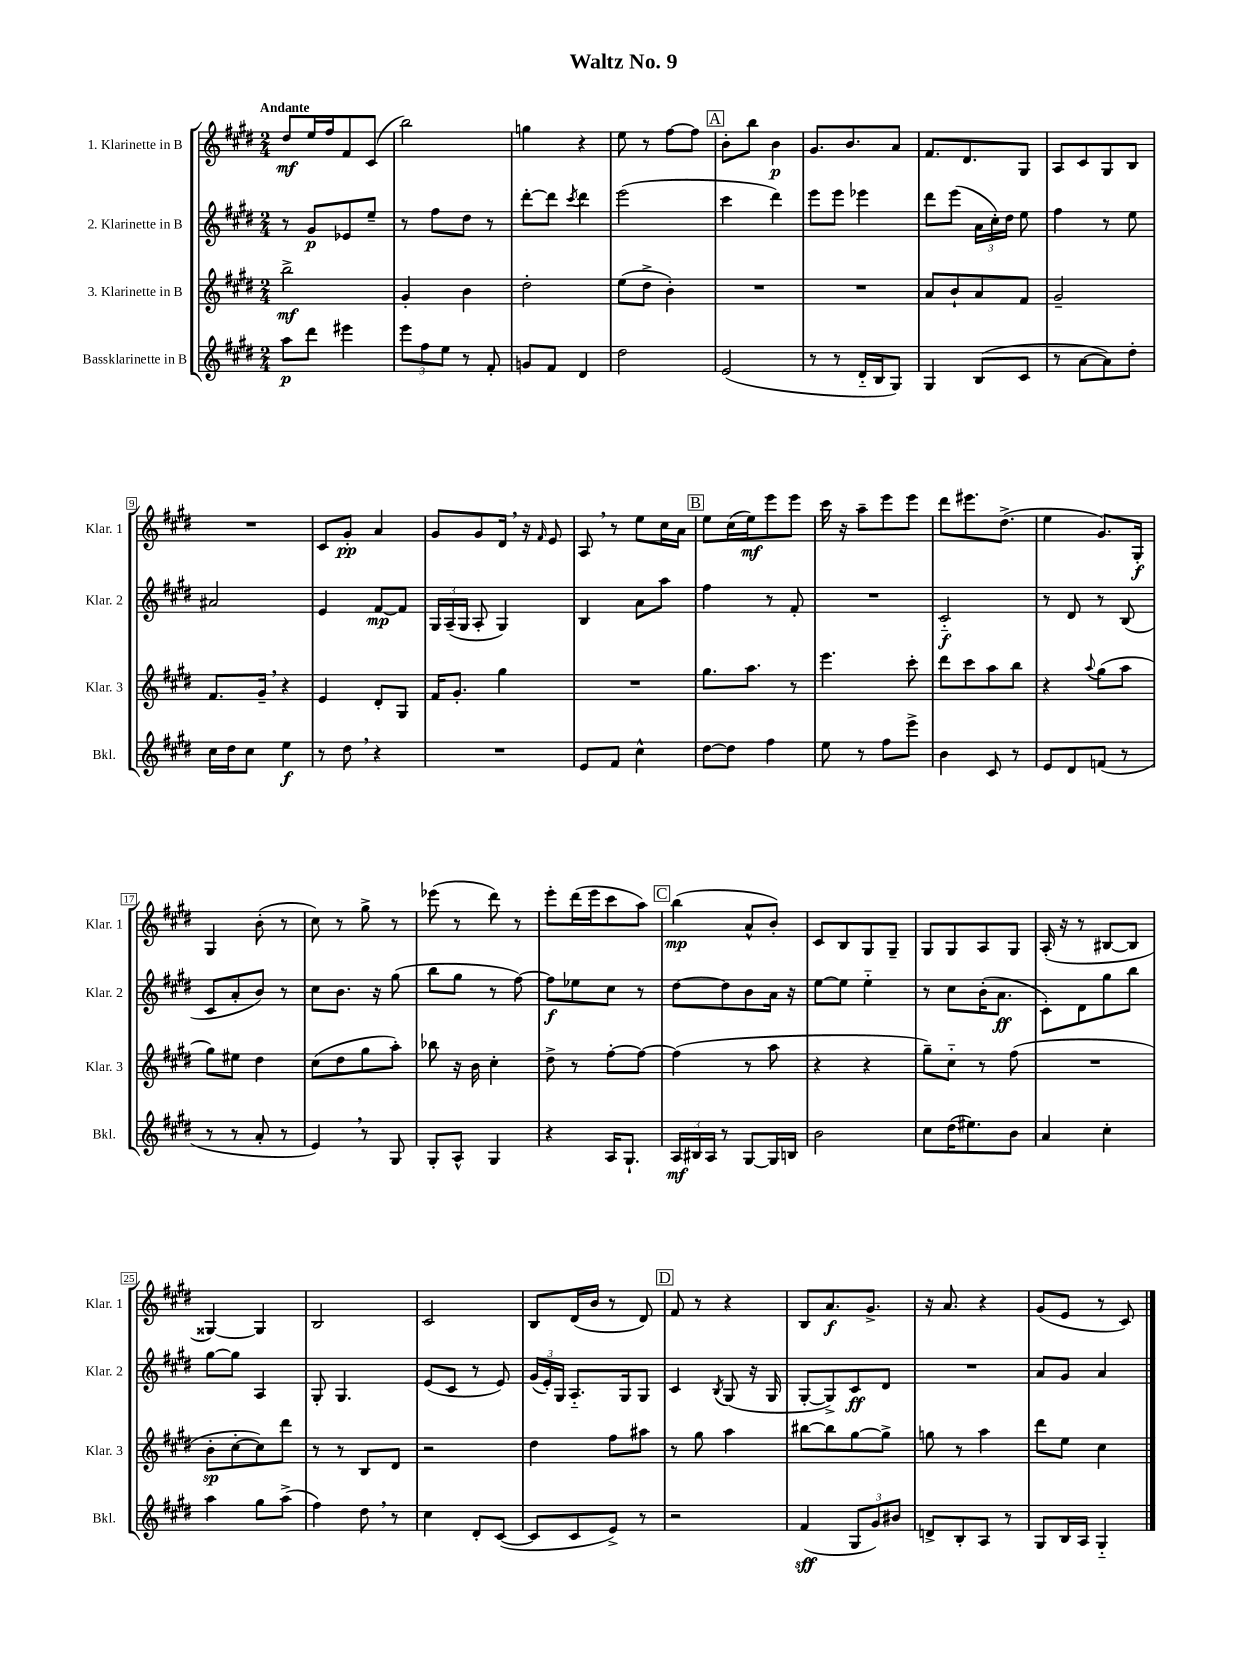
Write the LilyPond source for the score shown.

\header { title = "Waltz No. 9" }
<<
\new StaffGroup <<
\new Staff = "s0" \with { instrumentName = "1. Klarinette in B" shortInstrumentName = "Klar. 1" } {
    \clef treble \key e \major \numericTimeSignature \time 2/4 \tempo "Andante"
    \autoBeamOff dis''8[\mf e''16 fis''16 fis'8 cis'8]( |
    b''2) |
    g''4 r4 |
    e''8 r8 fis''8[~ fis''8] |
    \mark \markup { \box "A" } b'8[-. b''8] b'4\p |
    gis'8.[ b'8. a'8] |
    fis'8.[ dis'8. gis8] |
    a8[ cis'8 gis8 b8] |
    R2 |
    cis'8[ gis'8]-.\pp a'4 |
    gis'8[ gis'8 dis'16] \breathe r16 \grace { fis'16 } e'8 |
    a8 \breathe r8 e''8[ cis''16 a'16] |
    \mark \markup { \box "B" } e''8[ cis''16( e''16\mf) e'''8 e'''8] |
    cis'''16 r16 a''8[-- e'''8 e'''8] |
    dis'''8[ eis'''8. dis''8.]->( |
    e''4 gis'8.[) gis16]-.\f |
    gis4 b'8-.( r8 |
    cis''8) r8 gis''8-> r8 |
    ees'''8( r8 dis'''8) r8 |
    e'''8[-. dis'''16( e'''16 cis'''8 a''8]) |
    \mark \markup { \box "C" } b''4\mp( a'8[-^ b'8]-.) |
    cis'8[ b8 gis8 gis8]-- |
    gis8[ gis8 a8 gis8] |
    a16-.( r16 r8 bis8[~ bis8] |
    gisis4~) gisis4 |
    b2 |
    cis'2 |
    b8[ dis'16( b'16] r8 dis'8) |
    \mark \markup { \box "D" } fis'8 r8 r4 |
    b8[ a'8.\f gis'8.]-> |
    r16 a'8. r4 |
    gis'8[( e'8] r8 cis'8) \bar "|." |
}
\new Staff = "s1" \with { instrumentName = "2. Klarinette in B" shortInstrumentName = "Klar. 2" } {
    \clef treble \key e \major \numericTimeSignature \time 2/4
    \autoBeamOff r8 gis'8[\p ees'8 e''8]-- |
    r8 fis''8[ dis''8] r8 |
    dis'''8[~-. dis'''8] \acciaccatura { cis'''8 } dis'''4 |
    e'''2( |
    \mark \markup { \box "A" } cis'''4 dis'''4) |
    e'''8[ e'''8] ees'''4 |
    dis'''8[ e'''8]( \tuplet 3/2 { a'16[ cis''16-.) dis''16] } e''8 |
    fis''4 r8 e''8 |
    ais'2 |
    e'4 fis'8[~\mp fis'8] |
    \tuplet 3/2 { gis16[ a16--( gis16] } a8-. gis4) |
    b4 a'8[ a''8] |
    \mark \markup { \box "B" } fis''4 r8 fis'8-. |
    R2 |
    cis'2-_\f |
    r8 dis'8 r8 b8( |
    cis'8[ a'8-. b'8]) r8 |
    cis''8[ b'8.] r16 gis''8( |
    b''8[ gis''8] r8 fis''8~) |
    fis''8[\f ees''8 cis''8] r8 |
    \mark \markup { \box "C" } dis''8[~ dis''8 b'8 a'16] r16 |
    e''8[~ e''8] e''4-_ |
    r8 cis''8[ b'16-.( a'8.]\ff |
    cis'8[-.) dis'8 gis''8 b''8] |
    gis''8[~ gis''8] a4 |
    gis8-. gis4. |
    e'8[( cis'8] r8 e'8) |
    \tuplet 3/2 { gis'16[( e'16-.) gis16] } a8.[-_ gis16 gis8] |
    \mark \markup { \box "D" } cis'4 \acciaccatura { b8 } gis8( r16 gis16 |
    gis8[~-. gis8->) cis'8\ff dis'8] |
    R2 |
    a'8[ gis'8] a'4 \bar "|." |
}
\new Staff = "s2" \with { instrumentName = "3. Klarinette in B" shortInstrumentName = "Klar. 3" } {
    \clef treble \key e \major \numericTimeSignature \time 2/4
    \autoBeamOff b''2->\mf |
    gis'4-. b'4 |
    dis''2-. |
    e''8[( dis''8]-> b'4-.) |
    \mark \markup { \box "A" } R2 |
    R2 |
    a'8[ b'8-! a'8 fis'8] |
    gis'2-- |
    fis'8.[ gis'16]-- \breathe r4 |
    e'4 dis'8[-. gis8] |
    fis'16[ gis'8.]-. gis''4 |
    R2 |
    \mark \markup { \box "B" } gis''8.[ a''8.] r8 |
    e'''4. cis'''8-. |
    dis'''8[ cis'''8 a''8 b''8] |
    r4 \appoggiatura { a''8 } gis''8[( a''8] |
    gis''8[) eis''8] dis''4 |
    cis''8[( dis''8 gis''8 a''8]-.) |
    bes''8 r16 b'16 cis''4-. |
    dis''8-> r8 fis''8[~-. fis''8]~ |
    \mark \markup { \box "C" } fis''4( r8 a''8 |
    r4 r4 |
    gis''8[--) cis''8]-_ r8 fis''8( |
    R2 |
    b'8[-.\sp cis''8~-. cis''8) dis'''8] |
    r8 r8 b8[ dis'8] |
    r2 |
    dis''4 fis''8[ ais''8] |
    \mark \markup { \box "D" } r8 gis''8 a''4 |
    bis''8[~ bis''8 gis''8~ gis''8]-> |
    g''8 r8 a''4 |
    dis'''8[ e''8] cis''4 \bar "|." |
}
\new Staff = "s3" \with { instrumentName = "Bassklarinette in B" shortInstrumentName = "Bkl." } {
    \clef treble \key e \major \numericTimeSignature \time 2/4
    \autoBeamOff a''8[\p dis'''8] eis'''4 |
    \tuplet 3/2 { e'''8[ fis''8 e''8] } r8 fis'8-. |
    g'8[ fis'8] dis'4 |
    dis''2 |
    \mark \markup { \box "A" } e'2( |
    r8 r8 dis'16[-_ b16 gis8]) |
    gis4 b8[( cis'8] |
    r8 a'8[~ a'8) dis''8]-. |
    cis''16[ dis''16 cis''8] e''4\f |
    r8 dis''8 \breathe r4 |
    R2 |
    e'8[ fis'8] cis''4-^ |
    \mark \markup { \box "B" } dis''8[~ dis''8] fis''4 |
    e''8 r8 fis''8[ e'''8]-> |
    b'4 cis'8 r8 |
    e'8[ dis'8 f'8]( r8 |
    r8 r8 a'8-. r8 |
    e'4) \breathe r8 gis8 |
    gis8[-. a8]-^ gis4 |
    r4 a16[ gis8.]-! |
    \mark \markup { \box "C" } \tuplet 3/2 { a16[\mf bis16 a16] } r8 gis8[~ gis16 b16] |
    b'2 |
    cis''8[ dis''16( eis''8.) b'8] |
    a'4 cis''4-. |
    a''4 gis''8[ a''8]->( |
    fis''4) dis''8 \breathe r8 |
    cis''4 dis'8[-. cis'8]~( |
    cis'8[ cis'8 e'8]->) r8 |
    \mark \markup { \box "D" } r2 |
    fis'4\sff( \tuplet 3/2 { gis8[ gis'8) bis'8] } |
    d'8[-> b8-. a8] r8 |
    gis8[ b16 a16] gis4-_ \bar "|." |
}
>>
>>
\layout { \context { \Score \override BarNumber.stencil = #(make-stencil-boxer 0.1 0.3 ly:text-interface::print) } }
